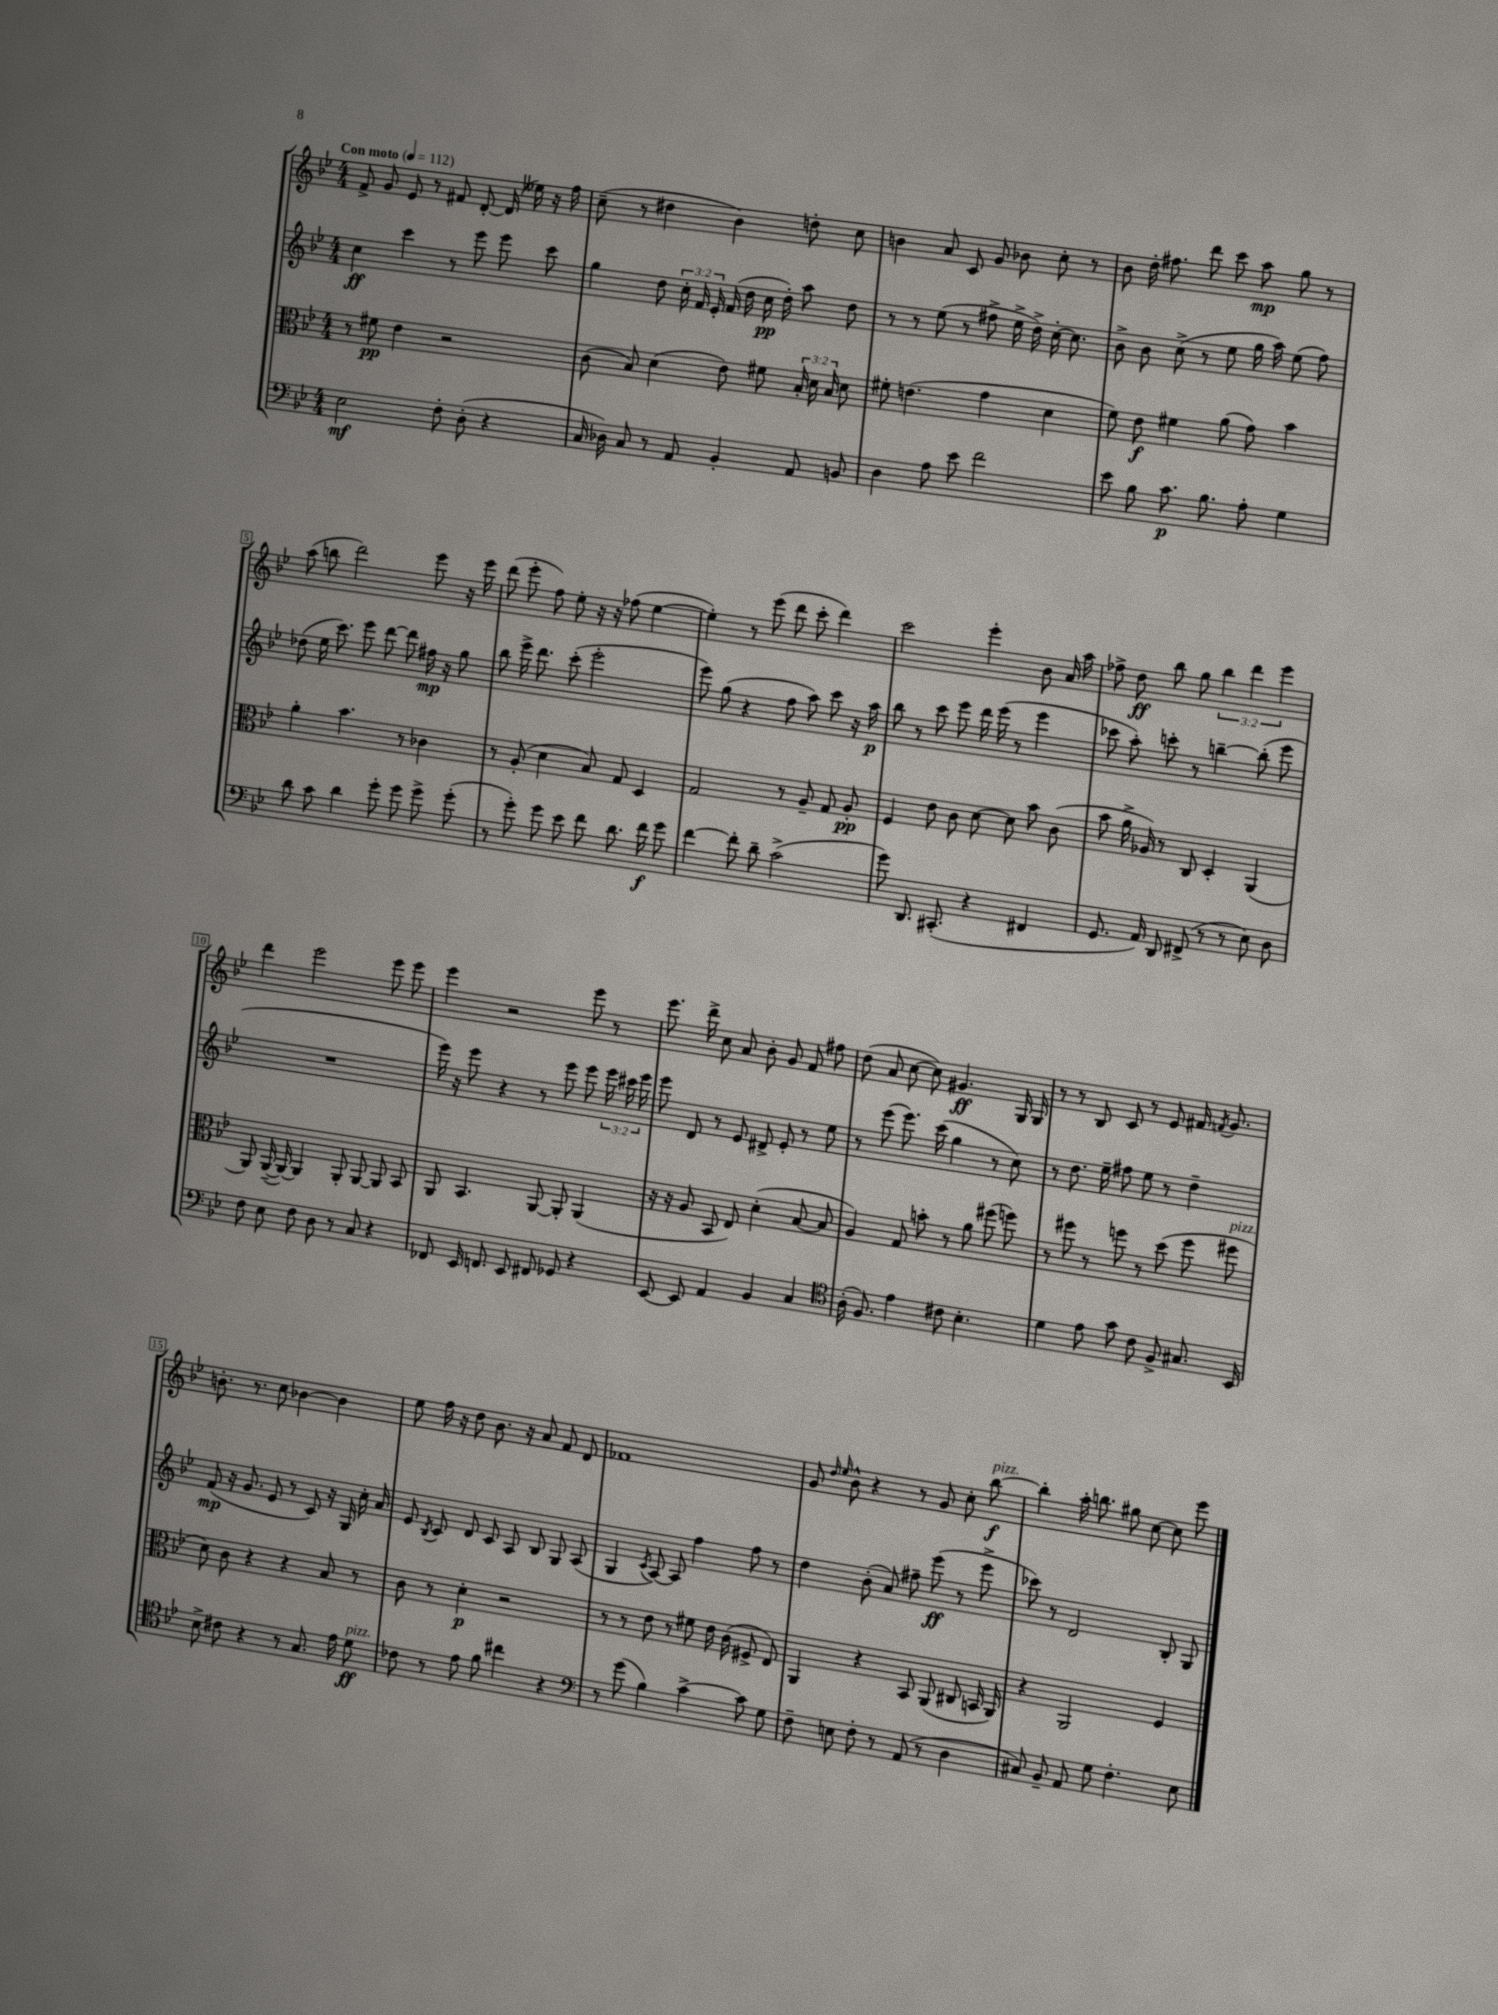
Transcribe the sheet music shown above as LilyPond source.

<<
\new StaffGroup <<
\new Staff = "s0" {
    \clef treble \key bes \major \numericTimeSignature \time 4/4 \override Staff.TupletNumber.text = #tuplet-number::calc-fraction-text \tempo "Con moto" 4 = 112
    \autoBeamOff f'8-> g'8 ees'8 r8 fis'8 d'8~-. d'16( eeses''16) r16 f''16 |
    c''8--( r8 dis''4 bes'4) d''8-. c''8 |
    b'4 a'8 c'8 g'8 bes'8 c''8-. r8 |
    bes'8 d''16-. fis''8. d'''8 c'''8 a''8\mp g''8 r8 |
    a''8( b''8 d'''2) ees'''8 r16 ees'''16 |
    d'''8( ees'''8-. f''8) ees''8-. r16 r16 fes''8( ees''4~ |
    ees''4-.) r8 ees'''8( d'''8 c'''8-. d'''4) |
    c'''2 ees'''4-. bes'8 a'16 a''16 |
    fes''8-> d''8\ff bes''8 g''8 \tuplet 3/2 { bes''4 d'''4 ees'''4 } |
    d'''4 ees'''2 ees'''8 ees'''8 |
    ees'''4 r2 ees'''8 r8 |
    ees'''8. d'''16-> c''8 a'8 bes'8-. g'8 f'8 fis''8 |
    d''8( a'8 c''8~ c''8) gis'4.\ff g16 g16 |
    r8 r8 bes8 c'8 r8 ees'8 fis'16 \acciaccatura { f'8 } g'8. |
    b'8.-. r8. c''8 bes'4~ bes'4 |
    ees''8 f''16 r16 d''8 bes'8. r16 a'8 f'8 d'8 |
    fes'1 |
    g'8 \grace { d''16 ees''16 } bes'8-^ r4 r8 g'8 c''8-. bes''8~\f^\markup { \italic "pizz." } |
    bes''4-. a''16-. b''8. gis''8 c''8~ c''8 ees'''8 \bar "|." |
}
\new Staff = "s1" {
    \clef treble \key bes \major \numericTimeSignature \time 4/4 \override Staff.TupletNumber.text = #tuplet-number::calc-fraction-text
    \autoBeamOff c''4\ff c'''4 r8 ees'''8 ees'''8 c'''8 |
    g''4 d''8 \tuplet 3/2 { c''16-. f'16 ees'16-. } f'16( d''16 c''16\pp d''16-.) a''8 d''8 |
    r8 r8 ees''8( r8 fis''8-> ees''16-> d''16->) c''16~-. c''8. |
    bes'8-> bes'8 c''8->( r8 ees''8 g''16 a''16) ees''8( f''8) |
    des''8( ees''16 c'''8.) ees'''8 d'''8~ d'''8 fis''16\mp r16 g''8 |
    bes''8 ees'''16-> d'''8. c'''8-.( ees'''2-. |
    ees'''8) g''8( r4 f''8 a''8) c'''8 r16 a''16\p |
    bes''8 r8 c'''8 ees'''8 d'''16 ees'''16( r8 ees'''4 |
    ces'''8 a''8-.) c'''8-. r8 b''4~-- b''8-.( ees'''8 |
    R1 |
    ees'''16) r16 ees'''8 r4 r8 ees'''8 ees'''8 \tuplet 3/2 { ees'''16 cis'''16 ees'''16 } |
    ees'''8 d'8 r8 ees'8 dis'8-> ees'8-. r8 ees''8 |
    r8 ees'''8( ees'''8.) c'''16( g''4 r8 c''8) |
    r8 d''8. ees''16-- fis''8 ees''8 r8 d''4-- |
    f'8\mp( r16 g'8. ees'8 r8 c'8) r16 g16 c''16-. a'16 |
    ees'8 \acciaccatura { bes8 } c'8 d'8 c'8 a8 bes8 g8 a8( |
    g4 \acciaccatura { c'8 } a8~) a8 f''4 f''8 r8 |
    d''4 bes'8-.( a'8) fis''8-- ees'''8\ff( r8 ees'''8-> |
    ces'''8) r8 d'2 bes8-. g8 \bar "|." |
}
\new Staff = "s2" {
    \clef alto \key bes \major \numericTimeSignature \time 4/4 \override Staff.TupletNumber.text = #tuplet-number::calc-fraction-text
    \autoBeamOff r8 fis'8\pp ees'4 r2 |
    c'8( bes8) d'4( ees'8) fis'8 \tuplet 3/2 { bes16-. d'16 bes16 } d'8 |
    fis'8-. e'4.( g'4 d'4 |
    f'8) ees'8\f fis'4 a'8( g'8) bes'4 |
    a'4-. bes'4. r8 ces'4 |
    r8 a8-.( d'4 bes8) g8 d4 |
    g2 r8 a8-- g8 a8-.\pp |
    f4 ees'8 c'8 d'8~ d'8 bes'8 c'8( |
    bes'8 a'16-> aes16) r8 c8 d4-. a,4( |
    a,8) a,16~--( a,16~) a,4 a,8-. a,8~ a,8 bes,8 |
    a,8 bes,4. a,8~ a,8-. a,4( |
    r16 r16 a8 bes,8 ees8) d'4-.( bes8~ bes8 |
    a4) g8 b'8-. r8 a'8 fis''8( f''8) |
    r8 fis''8 r8 f''8 r8 d''8( f''8 fis''8^\markup { \italic "pizz." } |
    d'8) c'8 r4 r4 bes8 r8 |
    c'8 r8 d'4-.\p r2 |
    r8 r8 ees'8 r8 fis'8 ees'16 c'16( fis8-> ees8) |
    a,4 r4 bes,8 a,8( cis8 b,16 a,16) |
    r4 a,2 f4 \bar "|." |
}
\new Staff = "s3" {
    \clef bass \key bes \major \numericTimeSignature \time 4/4
    \autoBeamOff ees2\mf f8-. d8-.( r4 |
    c16 des16) c8 r8 a,8 bes,4-. a,8 b,8 |
    d4 a8 ees'8 f'2 |
    ees'8 bes8 c'8.\p bes8. a8-. g4 |
    d'8 c'8 d'4 g'8-. g'8 g'8-> g'8-.( |
    r8 g'8-.) g'8 ees'8 f'8 d'8. f'16\f g'8 |
    f'4~ f'8-. d'8-- c'2->( |
    g'8) d,8. cis,8.-.( r4 fis,4 |
    g,8. a,16) d,8 fis,8->( r8 r8 ees8) d8 |
    f8 ees8 f8 d8 r8 c8 r4 |
    fes,8 ees,16 f,8. ees,8 fis,8 ges,8 r4 |
    ees,8~ ees,8 a,4 bes,4 c4 |
    \clef tenor a16-.( f8.) ees'4 cis'8 bes4.-. |
    d'4 ees'8 g'8 c'8 f8-> gis8. bes,16 |
    bes8-> cis'8 r4 r8 g8. ees'16 d'8\ff^\markup { \italic "pizz." } |
    ces'8 r8 ees'8 f'8 cis''4 r4 |
    \clef bass r8 g'8( bes4) c'4~-> c'8 g8 |
    f8-- e8 f8-. r8 a,8( r8 d4 |
    cis8) bes,8-- a,8 g8 f4.-. ees8 \bar "|." |
}
>>
>>
\layout { \context { \Score \override BarNumber.stencil = #(make-stencil-boxer 0.1 0.3 ly:text-interface::print) } }
